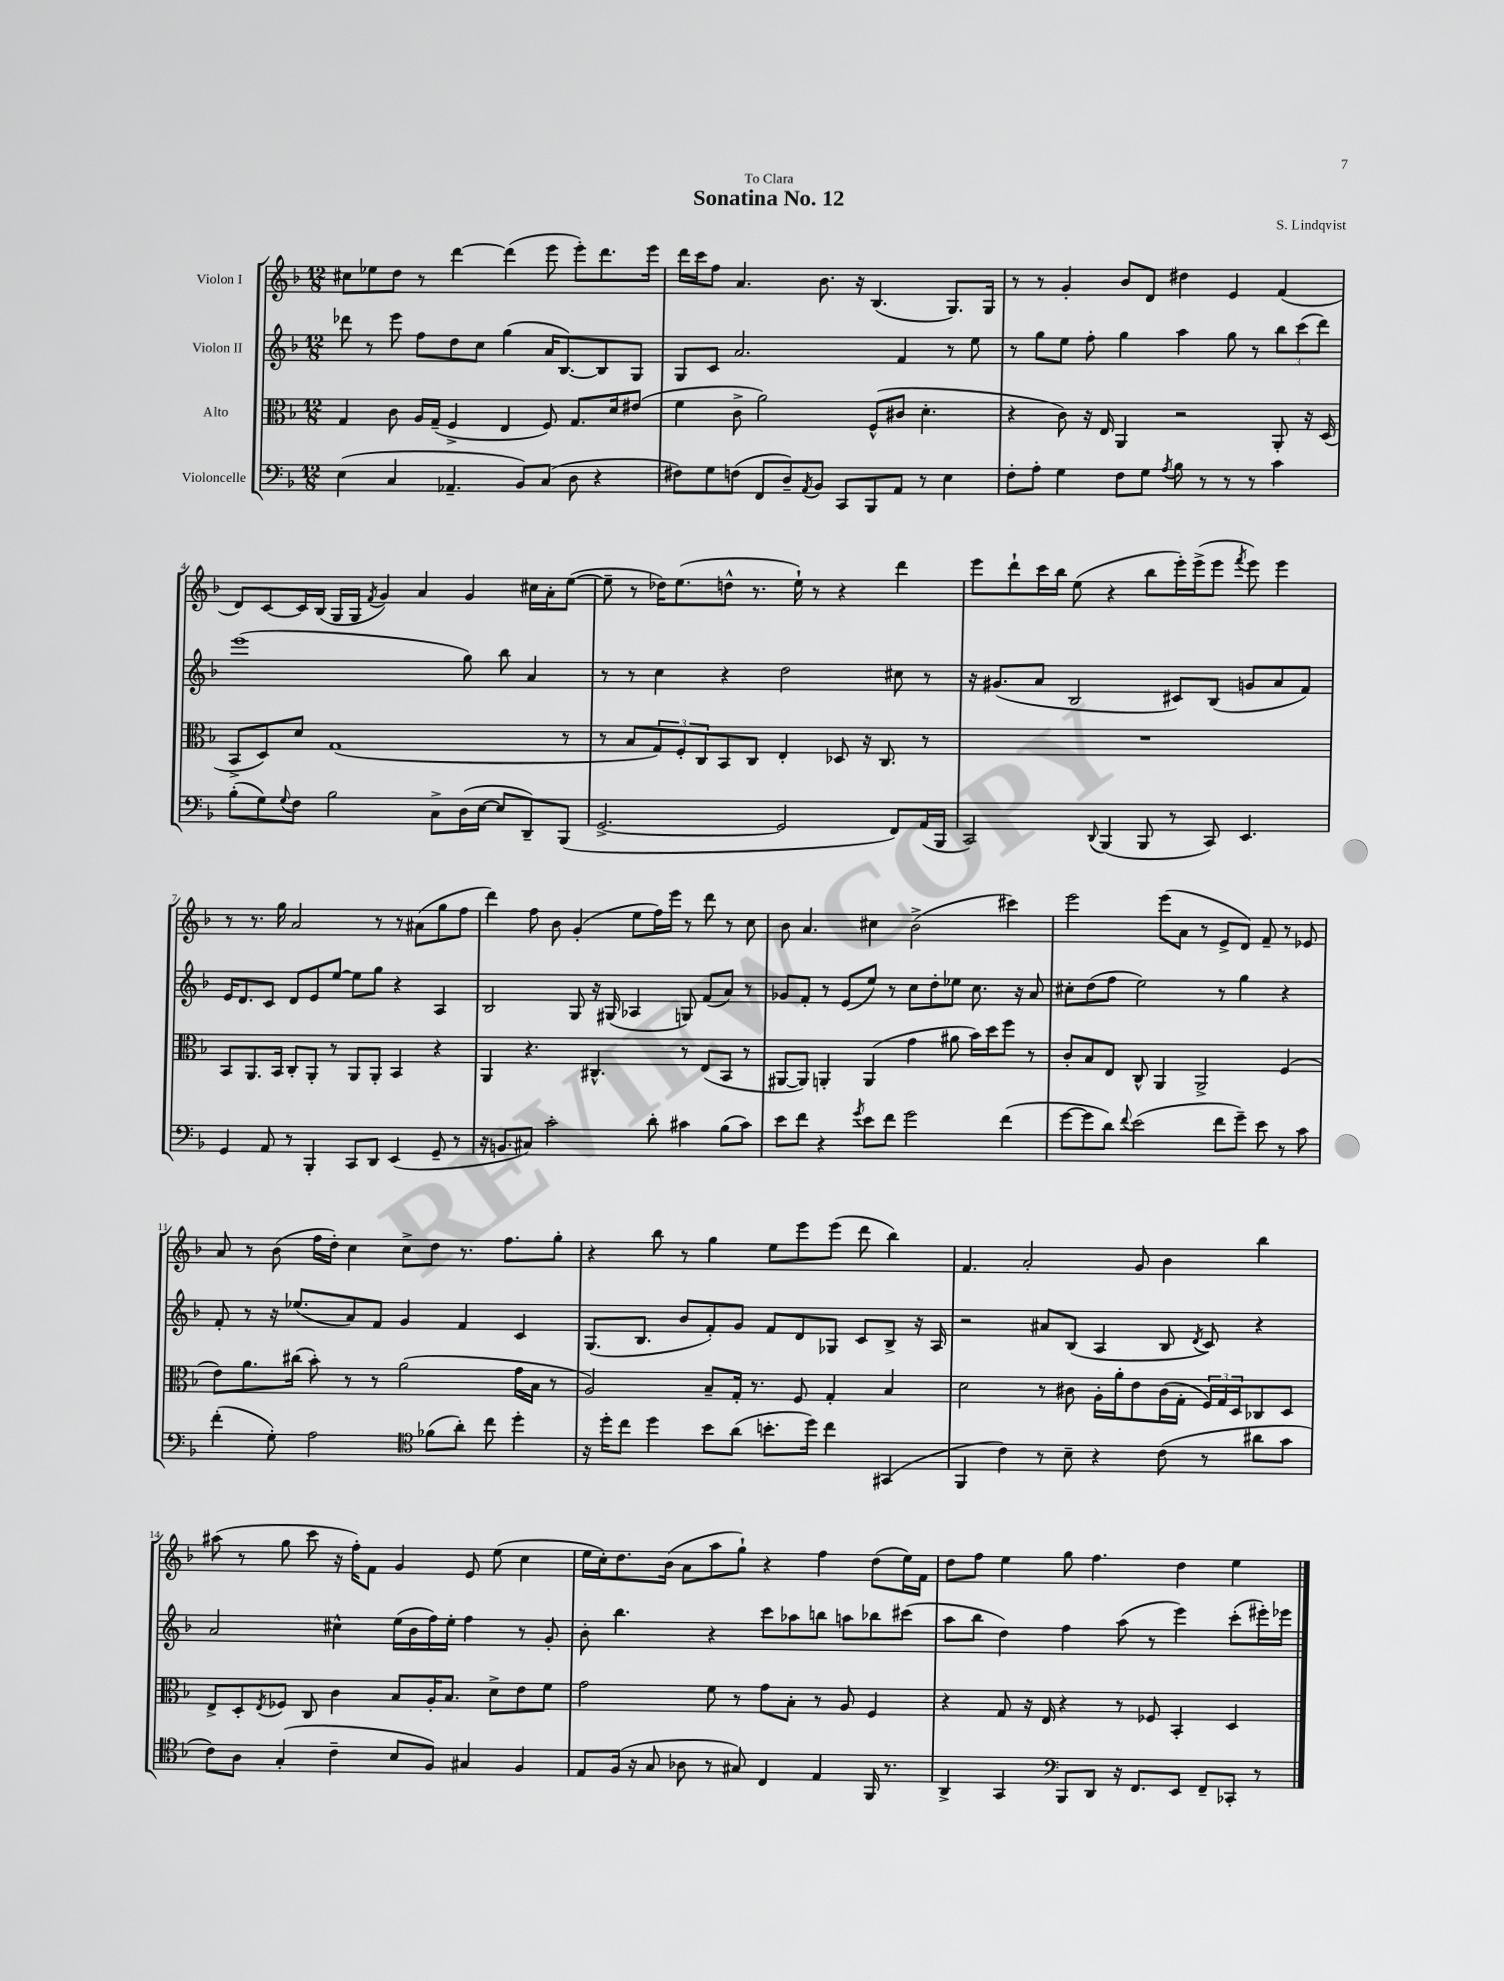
\header { title = "Sonatina No. 12" composer = "S. Lindqvist" dedication = "To Clara" }
<<
\new StaffGroup <<
\new Staff = "s0" \with { instrumentName = "Violon I" } {
    \clef treble \key f \major \numericTimeSignature \time 12/8
    cis''8 ees''8 d''8 r8 d'''4~ d'''4( e'''8 e'''8-.) d'''8. e'''16 |
    d'''16 c'''16 f''8 a'4. bes'8. r16 bes4.( g8.) g16 |
    r8 r8 g'4-. bes'8 d'8 dis''4 e'4 f'4( |
    d'8) c'8~ c'16 bes16( g16 g16 \acciaccatura { f'8 } g'4) a'4 g'4 cis''16 a'16-. e''8~( |
    e''8-- r8 des''16) e''8.( d''8-^ r8. e''16-!) r8 r4 d'''4 |
    e'''8 d'''8-! c'''16 bes''16 e''8( r4 bes''8 e'''16-.) e'''16->( e'''8 \acciaccatura { f'''8 } e'''8) e'''4 |
    r8 r8. g''16 a'2 r8 r8 ais'8( g''8 f''8 |
    d'''4) f''8 bes'8 g'4-.( e''8 f''16) e'''16 r8 d'''8 r8 c''8 |
    bes'8 a'4. cis''4 bes'2->( cis'''4) |
    e'''2 e'''8( a'8 r8 e'8-> d'8) f'8-- r8 ees'8 |
    a'8 r8 bes'8( f''16 d''16-.) c''4 c''8-> d''8 r8. f''8. g''8-. |
    r4 bes''8 r8 g''4 e''8 e'''8 e'''8( d'''8 bes''4) |
    f'4. a'2-. g'8 bes'4 bes''4 |
    ais''8( r8 g''8 c'''8 r16 f''16-.) f'8 g'4 e'8 e''8( c''4 |
    e''16 c''16-.) d''8. bes'16( a'8 a''8 g''8-!) r4 f''4 d''8( e''16) f'16 |
    d''8 f''8 e''4 g''8 f''4. d''4 e''4 \bar "|." |
}
\new Staff = "s1" \with { instrumentName = "Violon II" } {
    \clef treble \key f \major \numericTimeSignature \time 12/8
    des'''8 r8 e'''8 f''8 d''8 c''8 g''4( a'16 bes8.~) bes8 g8 |
    g8 c'8 a'2. f'4 r8 e''8 |
    r8 g''8 e''8 f''8-. g''4 a''4 g''8 r8 \tuplet 3/2 { bes''8 c'''8( d'''8) } |
    e'''1( g''8) bes''8 a'4 |
    r8 r8 c''4 r4 d''2 cis''8 r8 |
    r16 gis'8.( a'8 bes2 cis'8) bes8( g'8 a'8 f'8) |
    e'16 d'8. c'8 d'8 e'8 e''8~ e''8 g''8 r4 a4 |
    bes2 g8 r16 gis16( aes4 g8) f'8( a'8) r8 |
    ges'8 f'8-. r8 e'8( e''8) r8 c''8 d''8-. ees''8 c''8. r16 a'8 |
    cis''8-. d''8( f''8 e''2) r8 g''4 r4 |
    f'8-. r8 r16 ees''8.( a'8) f'8 g'4 f'4 c'4 |
    g8.( bes8. bes'8 f'8-.) g'8 f'8 d'8 ges8 c'8 bes8-> r16 a16 |
    r2 ais'8 bes8( a4 bes8 \acciaccatura { d'8 } c'8) r4 |
    a'2 cis''4-^ e''16( bes'16 f''16) e''16-. f''4 r8 g'8-. |
    bes'8-. bes''4. r4 c'''8 aes''8 b''8 a''8 bes''8 cis'''8( |
    a''8 bes''8 d''4) f''4 a''8( r8 e'''4) c'''8-.( eis'''16-.) ees'''16 \bar "|." |
}
\new Staff = "s2" \with { instrumentName = "Alto" } {
    \clef alto \key f \major \numericTimeSignature \time 12/8
    g4 c'8 a16 g16--( f4-> e4 f8) g8. d'16 eis'8( |
    f'4 c'8-> a'2) f8-^( cis'8 d'4.-. |
    r4 c'8) r16 e16 a,4 r2 a,8-. r16 d16( |
    bes,8-> d8) d'8 g1( r8 |
    r8 bes8 \tuplet 3/2 { g8) f8-. c8 } bes,8 c8 e4-. des8 r16 c8. r8 |
    R1. |
    bes,8 a,8. bes,16 c8-. a,8-. r8 a,8 a,8-. bes,4 r4 |
    a,4 r4. cis4.-^ r8 e8( bes,8 r8 |
    ais,8~ ais,8) a,4-. a,4( g'4 ais'8 bes'16) d''16 f''8 r8 |
    c'8-. bes8 e8 c8-^ a,4 a,2-> f4( |
    e'8) a'8. cis''16( bes'8-.) r8 r8 a'2( g'16 bes16 r8 |
    a2) bes8-- g16-. r8. f8 g4-. bes4 |
    d'2 r8 cis'8 a16-. a'16-. e'8 cis'16( g16-. \tuplet 3/2 { f16) g16 d16 } ces8 d8 |
    e8-> d8-. \acciaccatura { e8 } fes8 c8 c'4 bes8 a16-. bes8. d'8-> e'8 f'8 |
    g'2 f'8 r8 g'8 bes8-. r8 a8 f4 |
    r4 g8 r16 e16 r4 r8 fes8 bes,4-. d4 \bar "|." |
}
\new Staff = "s3" \with { instrumentName = "Violoncelle" } {
    \clef bass \key f \major \numericTimeSignature \time 12/8
    e4( c4 aes,4.-- bes,8) c8( d8 r4 |
    fis8) g8 f8( f,8 d8--) \acciaccatura { a,8 } bes,8 c,8 bes,,8 a,8 r8 e4 |
    f8-. a8-. g4 f8 g8 \acciaccatura { a8 } bes8 r8 r8 r8 c'4 |
    bes8-.( g8) \appoggiatura { g8 } f8 bes2 c8-> d16( e16~ e8 d,8--) bes,,8( |
    g,2.~-> g,2 f,8) a,16( bes,,16 |
    c,2) \appoggiatura { d,8 } bes,,4( bes,,8 r8 c,8) e,4. |
    g,4 a,8 r8 bes,,4-. c,8 d,8 e,4( g,8-- r8 |
    r16 b,8. cis8) c'2-. d'8-. cis'4 bes8( cis'8) |
    e'8 f'8 r4 \acciaccatura { g'8 } e'8 f'8 g'2 f'4( |
    g'8~ g'8 d'8) \appoggiatura { f'8 } e'2( f'8 g'8--) e'8 r8 c'8 |
    f'4-.( g8-.) a2 \clef tenor fes'8( a'8-.) c''8 d''4-. |
    r16 d''16-. c''8 d''4 bes'8 a'8( b'8.-. d''16) c''4 gis,4( |
    f,4 c'4) r8 bes8-- r4 c'8( r8 ais'8 g'8 |
    c'8) a8 g4-.( c'4-- bes8 f8) gis4 f4 |
    e8 f16( r16 g8 aes8 r8 gis8) c4 e4 f,16 r8. |
    a,4-> g,4 \clef bass bes,,8 d,8 r16 f,8. e,8 f,8-- ces,8-. r8 \bar "|." |
}
>>
>>
